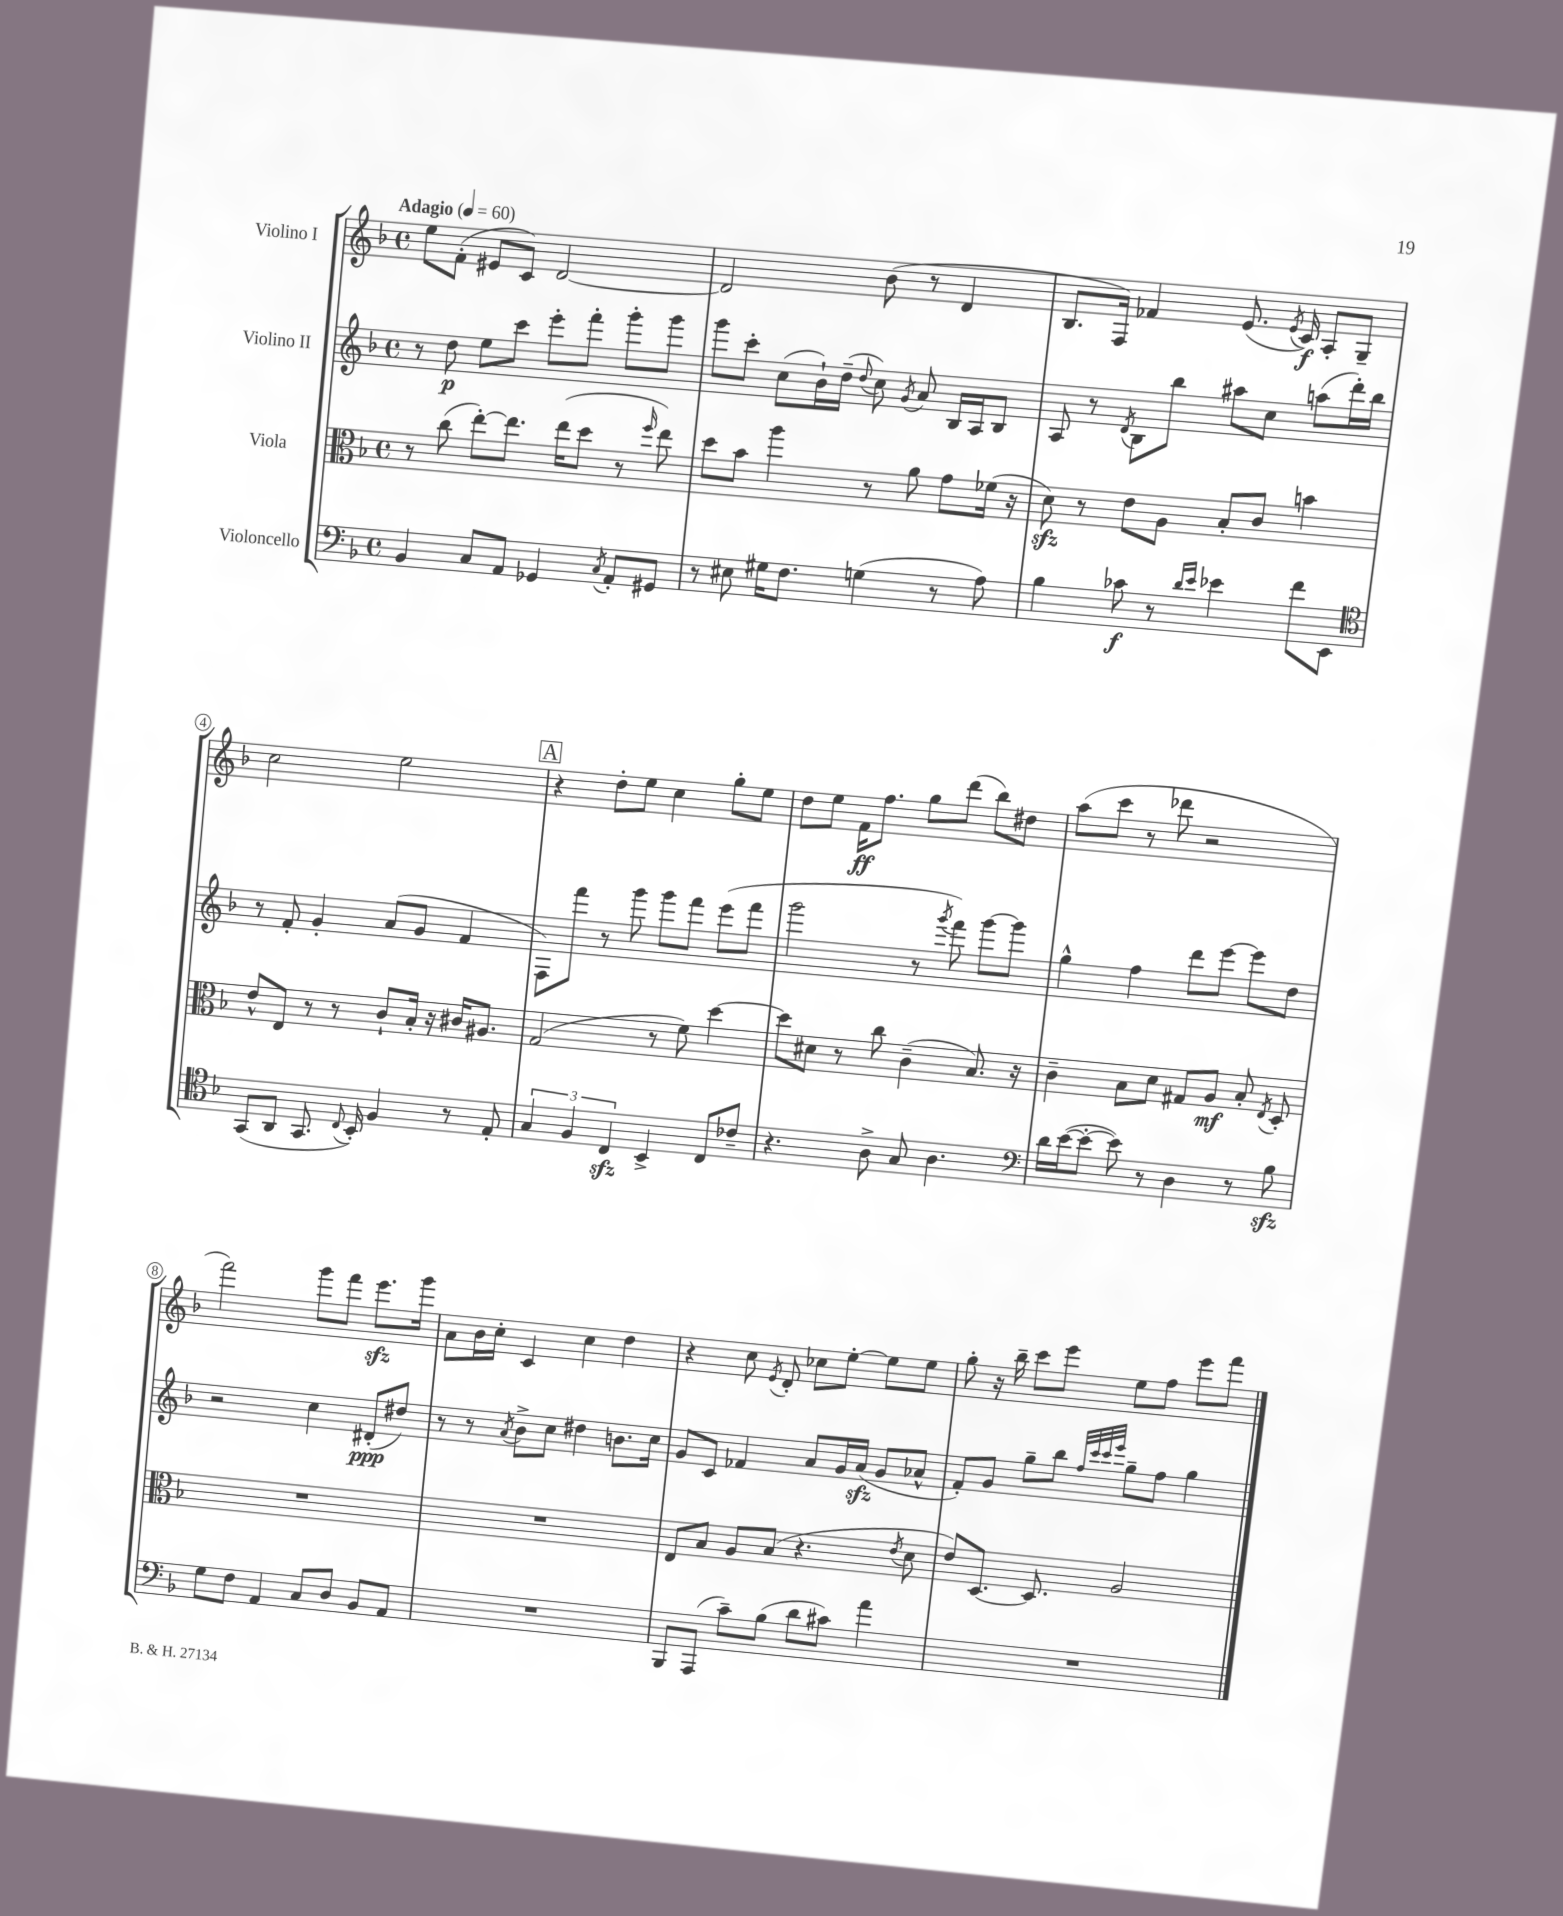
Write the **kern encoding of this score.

**kern	**kern	**kern	**kern
*staff4	*staff3	*staff2	*staff1
*clefF4	*clefC3	*clefG2	*clefG2
*k[b-]	*k[b-]	*k[b-]	*k[b-]
*M4/4	*M4/4	*M4/4	*M4/4
*met(c)	*met(c)	*met(c)	*met(c)
*MM60	*MM60	*MM60	*MM60
4BB-/	8r	8r	8ee\L
.	(8cc\	8dd\	(8f'\J
8C/L	[8ee'\L)	8ee\L	8e#/L
8AA/J	8.ee\]J	8ccc\J	8c/J)
4GG-/	.	8eee'\L	[2d/
.	(16ee\LK	.	.
.	8dd\J	8fff'\J	.
8qC/	.	.	.
8AA'/L	8r	8ggg'\L	.
.	16qqff/	.	.
8GG#/J	8ee\)	8ggg\J	.
=	=	=	=
8r	8dd\L	8ggg\L	2d/]
8E#\	8b-\J	8ccc'\J	.
16G#\LK	4aa\	(8cc\L	.
8.F\J	.	.	.
.	.	16b-`\L)	.
.	.	(16dd~\JJ	.
.	.	8qqdd/	.
(4G\	8r	8cc\)	(8b-\
.	.	8qg/	.
.	8a\	8a/	8r
8r	8g\L	16B-/LL	4d/
.	.	16A/J	.
8A\)	(16f-\Jk	8B-/J	.
.	16r	.	.
=	=	=	=
4B-\	8d\)	8A/	8.B-/L
.	8r	8r	.
.	.	.	16F/Jk)
.	.	8qd/	.
8c-\	8e\L	8B-\L	4f-/
8r	8A\J	8bb-\J	.
16qqd/LL	.	.	.
16qqe/JJ	.	.	.
4e-\	8B-'/L	8aa#\L	(8.e/
.	8c/J	8cc\J	.
.	.	.	8qe/
.	.	.	16c/)
8f\L	4b\	(8aa\L	8A'/L
8EE\J	.	16ddd'\L)	8G~/J
.	.	16bb-\JJ	.
=	=	=	=
*clefC4	*	*	*
(8GG/L	8e^^/L	8r	2cc\
8AA/J	8E/J	8f'/	.
8.GG/	8r	4g'/	.
.	8r	.	.
8qqC/	.	.	.
16BB-'/)	.	.	.
4F/	8c`/L	(8a/L	2ee\
.	16B-'/Jk	8g/J	.
.	16r	.	.
8r	16c#/LK	4f/	.
.	8.A#/J	.	.
8E'/	.	.	.
=	=	=	=
6G/	(2G/	8F\L)	4r
.	.	8fff\J	.
6F/	.	.	.
.	.	8r	8dd'\L
6C/	.	.	.
.	.	8ggg\	8ee\J
4BB-^/	8r	8ggg\L	4cc\
.	8f\)	8fff\J	.
8C/L	[4dd\	(8eee\L	8gg'\L
8c-~/J	.	8fff\J	8ee\J
=	=	=	=
4.r	8dd\]L	2ggg\	8dd\L
.	8d#\J	.	8ee\J
.	8r	.	16f\LK
.	.	.	8.ff\J
8A^\	8cc\	.	.
8G/	(4c~\	8r	8gg\L
.	.	8qggg/	.
4.A\	.	8fff\)	(8ddd\J
.	8.B-/)	[8ggg\L	8bb-\L)
.	.	8ggg\]J	8dd#\J
.	16r	.	.
=	=	=	=
*clefF4	*	*	*
16d\LL	4c~\	4gg^^\	(8aa\L
([16e\J	.	.	.
8e'\_J	.	.	8ccc\J
8e\])	8B-\L	4ff\	8r
8r	8d\J	.	8ddd-\
4D\	8G#/L	8ddd\L	2r
.	8A/J	[8eee\J	.
8r	8B-'/	8eee\]L	.
.	8qE/	.	.
8B-\	8D'/	8dd\J	.
=	=	=	=
8G\L	1r	2r	2fff\)
8F\J	.	.	.
4AA/	.	.	.
8C/L	.	4cc\	8ggg\L
8D/J	.	.	8fff\J
8BB-/L	.	(8d#'/L	8.eee\L
8AA/J	.	8dd#/J)	.
.	.	.	16ggg\Jk
=	=	=	=
1r	1r	8r	8a\L
.	.	8r	16b-\L
.	.	.	16cc'\JJ
.	.	8qa/	.
.	.	8b-^\L	4c/
.	.	8cc\J	.
.	.	4dd#\	4cc\
.	.	8.b\L	4dd\
.	.	16cc\Jk	.
=	=	=	=
8BBB-/L	8E/L	8g/L	4r
(8AAA/J	8B-/J	8c/J	.
8c~\L)	8A/L	4f-/	8cc\
.	.	.	8qe/
(8B-\J	(8B-/J	.	8d'/
8d\L	4.r	8a/L	8cc-\L
8c#\J)	.	16g/L	[8ee'\J
.	.	(16a/JJ	.
4a\	.	8g/L	8ee\]L
.	8qe/	.	.
.	8d\	8a-^^/J	8ee\J
=	=	=	=
1r	8e/L)	8f'/L)	8gg'\
.	[8.D/J	8g/J	16r
.	.	.	16bb-~\
.	.	8gg~\L	8ccc\L
.	8.D/]	.	.
.	.	8bb-\J	8eee\J
.	.	32qqff/LLL	.
.	.	32qqccc/	.
.	.	32qqccc/	.
.	.	32qqeee/JJJ	.
.	2A/	8gg~\L	8ee\L
.	.	8ff\J	8ff\J
.	.	4gg\	8eee\L
.	.	.	8fff\J
==	==	==	==
*-	*-	*-	*-
